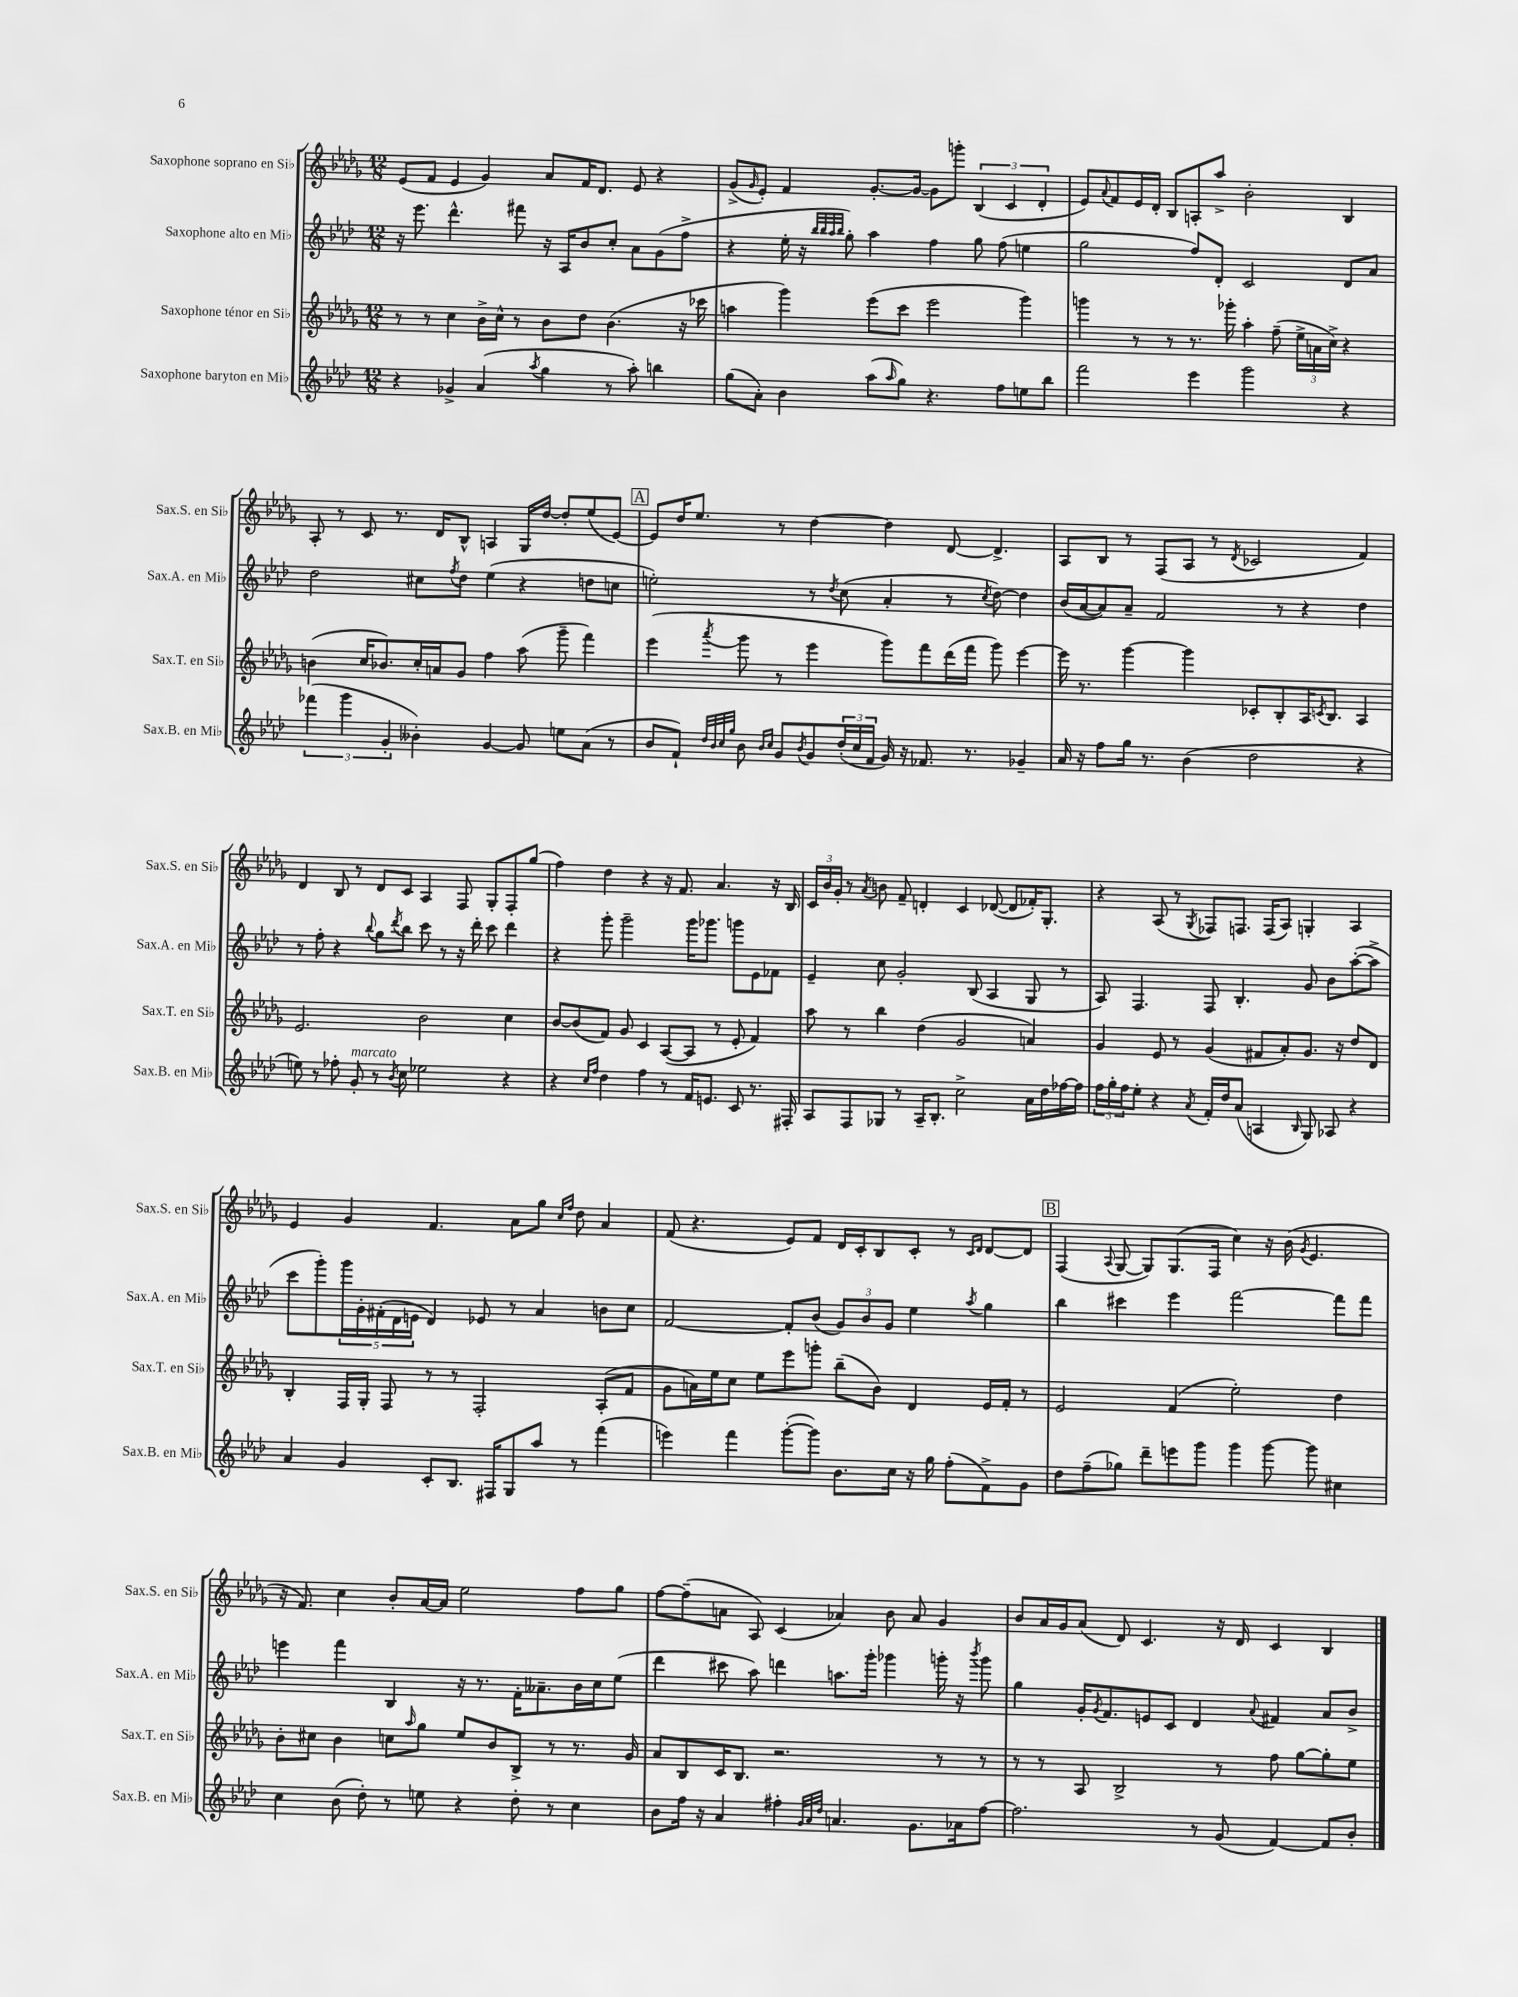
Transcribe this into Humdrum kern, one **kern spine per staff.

**kern	**kern	**kern	**kern
*staff4	*staff3	*staff2	*staff1
*clefG2	*clefG2	*clefG2	*clefG2
*k[b-e-a-d-]	*k[b-e-a-d-g-]	*k[b-e-a-d-]	*k[b-e-a-d-g-]
*M12/8	*M12/8	*M12/8	*M12/8
4r	8r	16r	(8e-/L
.	.	8.eee-\	.
.	8r	.	8f/J
4g-^/	4cc\	4.ddd-^^\	4e-/
(4a-/	16b-^\LL	.	4g-/)
.	16cc^^\JJ	.	.
.	8r	8fff#\	.
8qaa-/	.	.	.
4gg\	8b-\L	16r	8a-/L
.	.	16A-/LK	.
.	8dd-\J	8b-/	16f/K
.	.	.	8.d-/J
8r	(4.b-\	8cc'/J	.
8aa-'\)	.	8a-\L	8e-/
4bb\	.	(8g\	4r
.	16r	8ff^\J	.
.	16ccc-\	.	.
=	=	=	=
(8gg\L	4aa\	4r	(8g-^/L
.	.	.	16qqg-/
8a-'\J)	.	.	8e-'/J)
4b-\	4ggg-\)	16ee-'\	4f/
.	.	16r	.
.	.	32qqbb-/LLL	.
.	.	32qqbb-/	.
.	.	32qqaa-/	.
.	.	32qqbb-/JJJ	.
.	.	8gg'\)	.
(8aa-\L	(8eee-\L	4aa-\	[8.g-'/L
16qqaa-/	.	.	.
8gg\J)	8ccc\J	.	.
.	.	.	16g-/_Jk
4.r	2eee-\	4ff\	8g-\]L
.	.	.	8ggg'\J
.	.	8gg\	(6B-/
8ff\L	.	(8ff\	.
.	.	.	6c/
8ee\	4ggg-\)	4ee\	.
.	.	.	6d-'/
8bb-\J	.	.	.
=	=	=	=
2fff\	4ggg\	2gg\	8e-/L)
.	.	.	8qqa-/
.	.	.	8f/
.	8r	.	16e-/L
.	.	.	16d-'/JJ
.	8r	.	8B-/L
4eee-\	8.r	8ff/L)	8A'/
.	.	8d-'/J	8aa-^/J
.	16ggg-'\	.	.
2ggg\	4aa-'\	2c/	2b-'\
.	(8ff~\	.	.
.	24ee-^\LL	.	.
.	24a\	.	.
.	24cc^\JJ)	.	.
4r	4r	8d-/L	4B-/
.	.	8a-/J	.
=	=	=	=
(6fff-\	(4b\	2dd-\	8A-'/
.	.	.	8r
6ggg\	.	.	.
.	16cc/LK	.	8c/
.	8.b-/)	.	.
6g'/	.	.	.
.	.	.	8.r
4b--'\)	16cc'/L	8cc#\L	.
.	16a/J	.	16d-/LK
.	.	8qff/	.
.	8g-/J	8dd-\J	8B-^^/J
[4g/	4ff\	(4ee-\	4A/
8g/]	(8aa-\	4r	16G-/LL
.	.	.	[16dd-/JJ
8ee\L	8ggg-~\	.	8dd-'/]L
(8a-\J	4fff\)	8dd\L	(8ee-/
8r	.	8cc\J	[8e-/J)
=	=	=	=
8b-/L	(4eee-\	2ee'\)	8e-/]L
8f`/J)	.	.	16dd-/K
.	.	.	8.ee-/J
32qqdd-/LLL	.	.	.
32qqb-/	.	.	.
32qqcc/	.	.	.
32qqgg/JJJ	8qaaa-/	.	.
8b-\	8ggg-\	.	.
16qqb-/LL	.	.	.
16qqcc/JJ	.	.	.
8g/L	8r	.	8r
8qb-/	.	.	.
8g/	4eee-\	8r	[4dd-\
.	.	8qdd-/	.
(24dd-'/L	.	(8cc\	.
24cc/	.	.	.
24f/JJ	.	.	.
16g/)	8ggg-\L)	4a-'/	4dd-\]
16r	.	.	.
8.f-/	8fff\	.	.
.	(16ddd-\L	8r	[8d-/
8.r	16fff\JJ	.	.
.	.	8qcc/	.
.	8ggg-\)	[8dd-\)	4.d-^/]
4g-~/	[4eee-\	4dd-\]	.
=	=	=	=
16a-/	16eee-\]	(16b-/LL	8A-/L
16r	8.r	[16a-/J	.
8ff\L	.	8a-/])	8B-/J
16gg\Jk	[4ggg-\	8a-~/J	8r
8.r	.	.	.
.	.	2f/	(8F/L
(4b-\	4ggg-\]	.	8A-/J
.	.	.	8r
.	.	.	8qd-/
2dd-\	8c-'/L	.	2c-/
.	8B-'/	8r	.
.	16A-/K	4r	.
.	8qc/	.	.
.	8.B-/J	.	.
4r	4A-/	4dd-\	4f/)
=	=	=	=
8ee\)	2.e-/	8r	4d-/
8r	.	8ff'\	.
8ff-'\	.	4r	8B-/
8g'/	.	.	8r
.	.	8qqbb-/	.
8r	.	8gg\L	8d-/L
8qb-/	.	8qddd-/	.
8cc\	.	8bb-\J	8c/J
2ee-\	2b-\	8ccc\	4A-/
.	.	8r	.
.	.	16r	8F/
.	.	16ddd-'\	.
.	.	8ccc\	8G-'/L
4r	4cc\	4ddd-\	8F'/
.	.	.	(8gg-/J
=	=	=	=
4r	[8b-/L	4r	4ff\)
.	(8b-/]	.	.
16qqcc/LL	.	.	.
16qqff/JJ	.	.	.
4dd-\	8f/J)	8ggg'\	4dd-\
.	8g-/	2ggg~\	.
4ff\	4c/	.	4r
8r	([8A-/L	.	16r
.	.	.	8.f/
16f/LK	8A-/]J	16ggg\LK	.
8.e/J	.	8.ggg-\J	.
.	8r	.	4.a-/
8c/	8e-'/	8ggg\L	.
8.r	4f/)	8e-\	.
.	.	8f-\J	16r
16F#'/	.	.	16B-/
=	=	=	=
8A-/L	8aa-\	4e-~/	24c/LL
.	.	.	24b-/
.	.	.	24g-'/JJ
8F/	8r	.	8r
.	.	.	8qa-/
8G-/J	4bb-\	8cc\	8b\
8r	.	2g'/	8f~/
16A-~/LK	(4dd-\	.	4d'/
8.B-'/J	.	.	.
2cc^\	2g-/	.	4c/
.	.	(8B-/	.
.	.	4A-/	([8d-/
.	.	.	8d-/]L
16a-\LL	4a/)	8G/	16f-'/K)
16dd-\	.	.	8.G-'/J
[16ff-\	.	8r	.
16ff-\]JJ	.	.	.
=	=	=	=
24ff\LL	4g-/	8A-/)	4r
24gg'\	.	.	.
24ff\J	.	.	.
8ee-'\J	.	4.F/	.
4r	8e-/	.	(8A-/
.	8r	.	8r
8qa-/	.	.	8qG-/
16f'/LL	(4g-/	8F/	8F-/L)
16dd-/J	.	.	.
(8a-/J	.	4.B-'/	8.F/J
4A/	8f#/L	.	.
.	.	.	(16F/LK
.	8a-'/)	.	8A-/J)
16qqB-/	.	.	.
8G/)	8.g-/J	8g/	4G'/
8A-/	.	8b-\L	.
.	16r	.	.
4r	8dd-/L	([8aa-'\	4A-/
.	8d-/J	8aa-^\]J	.
=	=	=	=
4a-/	4B-'/	8ccc\L	4e-/
.	.	8ggg'\)	.
4g/	16F/LL	20ggg\L	4g-/
.	.	20g'\	.
.	16G-'/JJ	.	.
.	.	(20f#'\	.
.	8F/	.	.
.	.	20d-\	.
.	.	20e\JJ	.
8c'/L	8r	4d-/)	4.f/
8.B-/J	8r	.	.
.	2F'/	8e-/	.
16F#/LK	.	.	.
8G/	.	8r	8a-\L
8aa-/J	.	4a-/	8gg-\J
.	.	.	16qqcc/LL
.	.	.	16qqff/JJ
8r	.	.	8dd-\
(4fff\	(8A-'/L	8b\L	4a-/
.	8f/J	8cc\J	.
=	=	=	=
4eee\)	8g-\L	[2f/	(8f/
.	16a\L)	.	4.r
.	16ee-\J	.	.
4fff\	8cc\J	.	.
.	8ee-\L	.	.
([8ggg'\L	8eee-\	8f'/]L	8e-/L)
8ggg\]J)	8ggg'\J	(8b-/J	8f/J
8.b-\L	(8bb-~\L	12g/L)	16d-/LL
.	.	.	16c'/J
.	.	12b-/	.
.	8b-\J)	.	8B-/
.	.	12g/J	.
16cc\Jk	.	.	.
16r	4d-/	4ee-\	8c'/J
16gg\	.	.	.
(8ff'\L	.	.	8r
.	.	.	16qqc/LL
.	.	8qaa-/	16qqd-/JJ
8f^\)	16e-/LL	4gg\	[8d-/L
.	16f'/JJ	.	.
8g\J	8r	.	8d-/]J
=	=	=	=
8dd-\L	2e-/	4bb-\	(4F/
(8ff~\	.	.	.
.	.	.	8qqA-/
8gg-\J)	.	4ccc#\	[8G-/
8ddd-~\L	.	.	8G-/]L)
8eee\	(4f/	4eee-\	(8.G-/
8ggg\J	.	.	.
.	.	.	16F/Jk
4ggg\	2ee-'\)	[2fff\	4cc\)
[8ggg\	.	.	16r
.	.	.	(16b-\
.	.	.	8qg-/
8ggg\]	.	.	4.e-/
4cc#\	4dd-\	8fff\]L	.
.	.	8fff\J	.
=	=	=	=
4cc\	8b-'\L	4eee\	16r
.	.	.	8.f/)
.	8cc#\J	.	.
(8b-\	4b-\	4fff\	4cc\
8dd-'\)	.	.	.
8r	8cc\L	4B-/	8b-'/L
.	16qqaa-/	.	.
8ee\	8gg-\J	.	[16a-/L
.	.	.	16a-/]JJ
4r	8ee-/L	16r	2ee-\
.	.	8.r	.
.	8b-/	.	.
8dd-'\	8B-^/J	16f'\LK	.
.	.	8.a--~\	.
8r	8r	.	.
4cc\	8.r	16b-\L	8ff\L
.	.	16cc\J	.
.	.	(8ee-\J	8gg-\J
.	16g-/	.	.
=	=	=	=
8b-\L	8a-/L	4ddd-\	[8ff\L
16ff\Jk	8B-/	.	(8ff~\]
16r	.	.	.
4a-/	16c/K	8ccc#\	8a\J
.	8.B-/J	.	.
.	.	8aa-\)	8A-/)
4ff#'\	2.r	4ddd\	(4c/
32qqg/LLL	.	.	.
32qqa-/	.	.	.
32qqdd-/JJJ	.	.	.
4.a/	.	8.aa\L	4a-/)
.	.	16ggg'\Jk	.
.	.	4ggg-\	8b-\
8.g\L	.	.	8a-/
.	8r	16ggg'\	4g-/
16a-\k	.	16r	.
.	.	8qbbb-/	.
[8ff#\J	8r	8ggg\	.
=	=	=	=
2.ff#\]	8r	4gg\	8b-/L
.	8r	.	16a-/L
.	.	.	16g-/J
.	8A-/	16g'/LK	(8a-/J
.	.	8qg/	.
.	.	8.f/	.
.	2B-^/	.	8d-/)
.	.	8e/	4.c/
.	.	8c/J	.
8r	.	4d-/	.
(8g/	8r	.	16r
.	.	.	16d-/
.	.	8qqa-/	.
[4f/)	8ff\	4f#/	4c/
.	[8gg-\L	.	.
8f/]L	8gg-'\]	8a-/L	4B-/
8b-'/J	8ee-\J	8b-^/J	.
==	==	==	==
*-	*-	*-	*-
